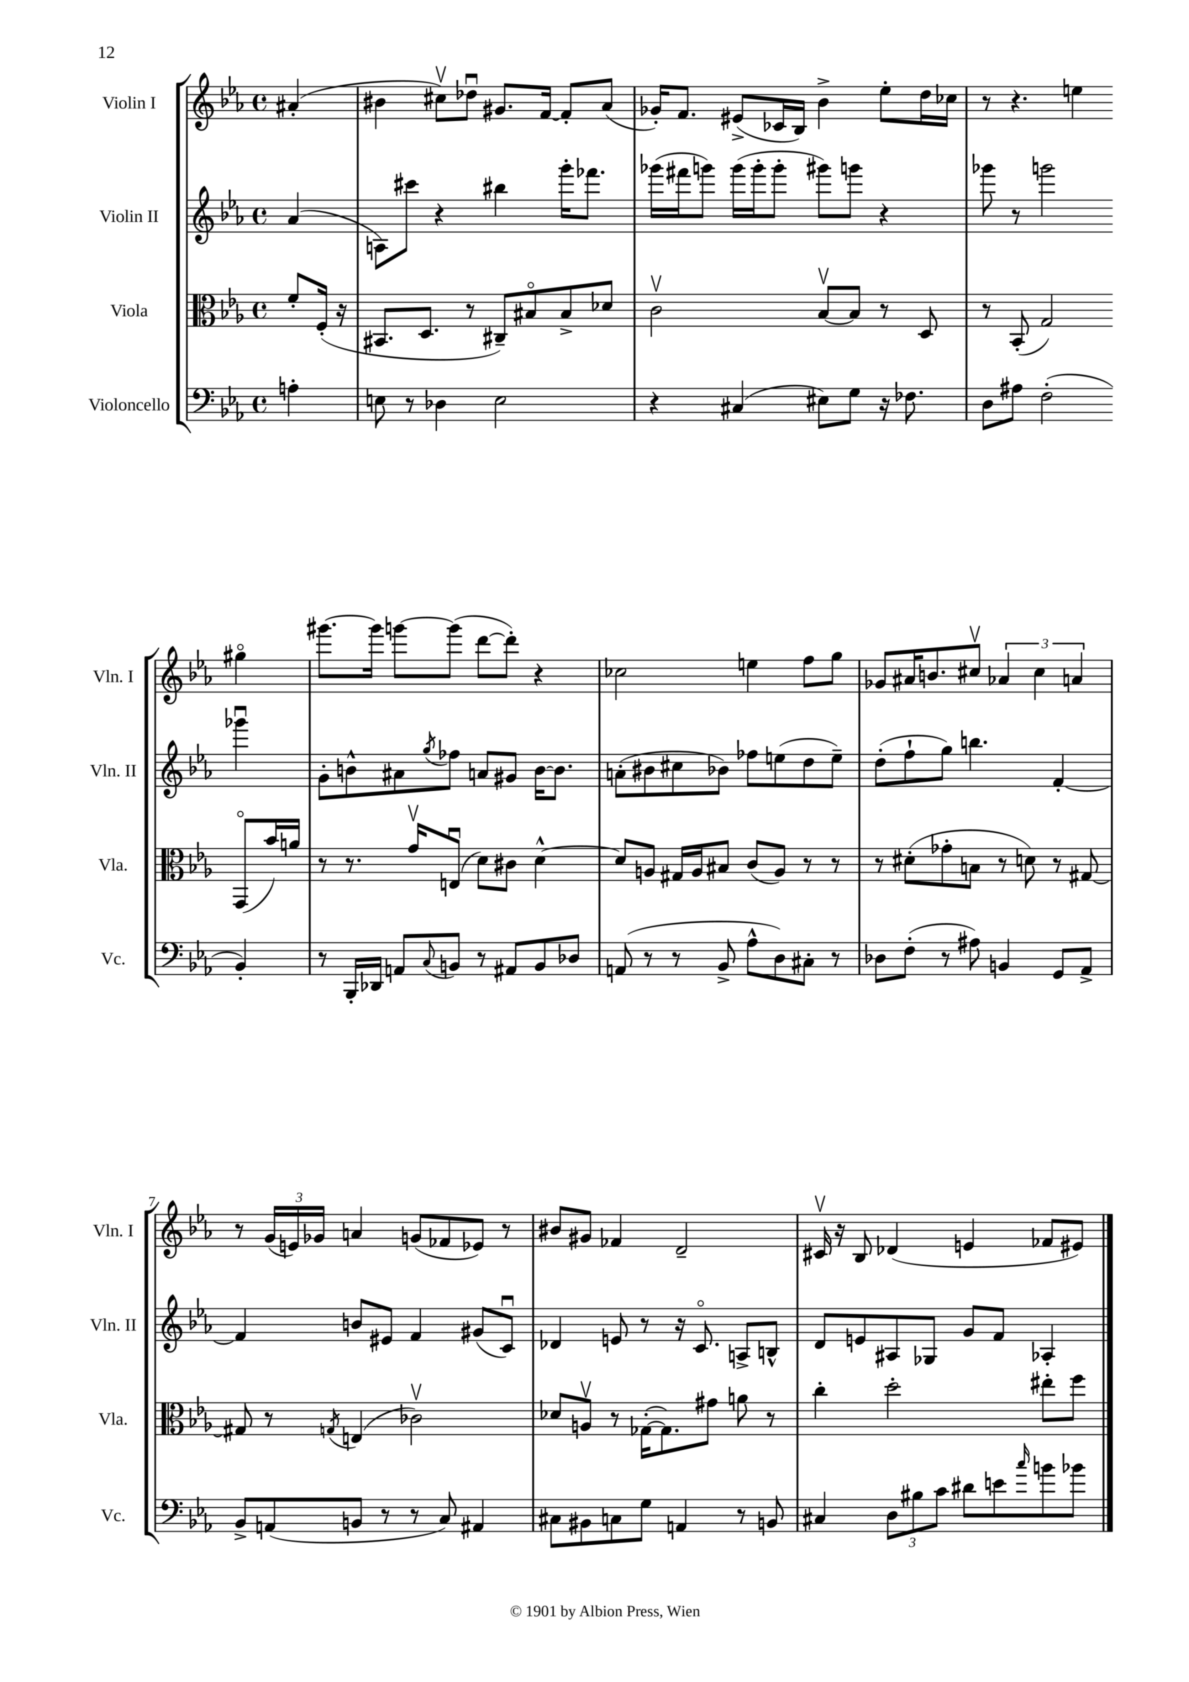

**kern	**kern	**kern	**kern
*part4	*part3	*part2	*part1
*staff4	*staff3	*staff2	*staff1
*I"Violoncello	*I"Viola	*I"Violin II	*I"Violin I
*I'Vc.	*I'Vla.	*I'Vln. II	*I'Vln. I
*clefF4	*clefC3	*clefG2	*clefG2
*k[b-e-a-]	*k[b-e-a-]	*k[b-e-a-]	*k[b-e-a-]
*M4/4	*M4/4	*M4/4	*M4/4
*met(c)	*met(c)	*met(c)	*met(c)
=	=	=	=
4An'\	8f'/L	(4a-/	(4a#X'/
.	(16F'/Jk	.	.
.	16r	.	.
=1	=1	=1	=1
8En\	8.BB#X/L	8An\L)	4b#X\
8r	.	8ccc#X\J	.
.	8.D/J	.	.
4D-X\	.	4r	8cc#Xv\L)
.	8r	.	8dd-Xu\J
2E\	8C#X~/L)	4bb#X\	8.g#X/L
.	8B#X/	.	.
.	.	.	[16f/Jk
.	8B#^/	16ggg'\KL	8f'/L]
.	.	8.fff-X\J	.
.	8d-X/J	.	(8a-/J
=2	=2	=2	=2
4r	2cv\	(16ggg-X\LL	16g-X'/KL)
.	.	16fff#X\J	8.f/J
.	.	8gggn\J)	.
(4C#X/	.	(16ggg\LL	(8e#X^/L
.	.	16ggg'\J	.
.	.	8ggg'\J	16c-X/L
.	.	.	16B-/JJ)
8E#X\L)	[8B-v/L	8ggg#X\L)	4b-^\
8G\J	8B-/J]	8gggn\J	.
16r	8r	4r	8ee-'\L
8.F-X\	.	.	.
.	8D/	.	16dd\L
.	.	.	16cc-X\JJ
=3	=3	=3	=3
8D\L	8r	8ggg-X\	8r
8A#X\J	(8BB-'/	8r	4.r
(2F'\	2G/)	2gggn\	.
.	.	.	4een\
4BB-'/)	(8GG/L	4ggg-Xu\	4gg#X\
.	16b-/L)	.	.
.	16an/JJ	.	.
!!LO:LB:g=z
=4	=4	=4	=4
8r	8r	8g'\L	[8.ggg#X\L
16BBB-'/LL	8.r	8bn^^\	.
16DD-X/JJ	.	.	16ggg#\Jk]
8AAn/L	.	8a#X\	[8gggn\L
.	16gv/KL	.	.
8qqC/	.	8qgg/	.
8BBn/J	(8Enu/J	8ff-X\J	(8ggg\J]
8r	8d\L)	8an/L	[8ddd\L
8AA#X/L	8c#X\J	8g#X/J	8ddd'\J])
8BB/	[4d^^\	[16b\KL	4r
.	.	8.b\J]	.
8D-X/J	.	.	.
=5	=5	=5	=5
(8AAn/	8d/L]	(8an'\L	2cc-X\
8r	8An/J	8b#X\	.
8r	16G#X/LL	8cc#X\	.
.	16A/J	.	.
8BB-^/	8B#X/J	8b-X\J)	.
8A-^^\L	(8c/L	8ff-X\L	4een\
8D\)	8A/J)	(8een\	.
8C#X'\J	8r	8dd\	8ff\L
8r	8r	8ee~\J)	8gg\J
=6	=6	=6	=6
8D-X\L	8r	(8dd'\L	8g-X/L
(8F'\J	(8d#X'\L	8ff`\	16a#X/K
.	.	.	8.bn/
8r	8g-X'\	8gg\J)	.
8A#X\)	8Bn\J	4.bbn\	8cc#Xv/J
4BBn/	8r	.	6a-X/
.	8dn\)	.	.
.	.	.	6cc#\
8GG/L	8r	[4f'/	.
.	.	.	6an/
8AA-^/J	[8G#X/	.	.
!!LO:LB:g=z
=7	=7	=7	=7
8BB-^/L	8G#X/]	4f/]	8r
(8AAn/	8r	.	(24g/LL
.	.	.	24en/)
.	.	.	24g-X/JJ
.	8qGn/	.	.
8BBn/J	(4En/	8bn/L	4an/
8r	.	8e#X/J	.
8r	2c-Xv\)	4f/	(8gn/L
8C/)	.	.	8f-X/
4AA#X/	.	(8g#X/L	8e-X/J)
.	.	8cu/J)	8r
=8	=8	=8	=8
8C#X\L	8d-X/L	4d-X/	8b#X/L
8BB#X\	8Anv/J	.	8g#X/J
8Cn\	8r	8en/	4f-X/
8G\J	([16G-X'\KL	8r	.
.	8.G-\])	.	.
4AAn/	.	16r	2d~/
.	.	8.c/	.
.	8g#X\J	.	.
8r	8an\	8An^/L	.
8BBn/	8r	8Bn^^/J	.
=9	=9	=9	=9
4C#X/	4cc'\	8d/L	16c#Xv/
.	.	.	16r
.	.	8en/	8B-/
12D\L	2dd'\	8A#X/	(4d-X/
12B#X\	.	.	.
.	.	8G-X/J	.
12c\J	.	.	.
8d#X\L	.	8g/L	4en/
8en\	.	8f/J	.
16qqcc/	.	.	.
8bn\	8ee#X'\L	4A-X'/	8f-X/L
8b-X\J	8ff\J	.	8e#X/J)
==	==	==	==
*-	*-	*-	*-
